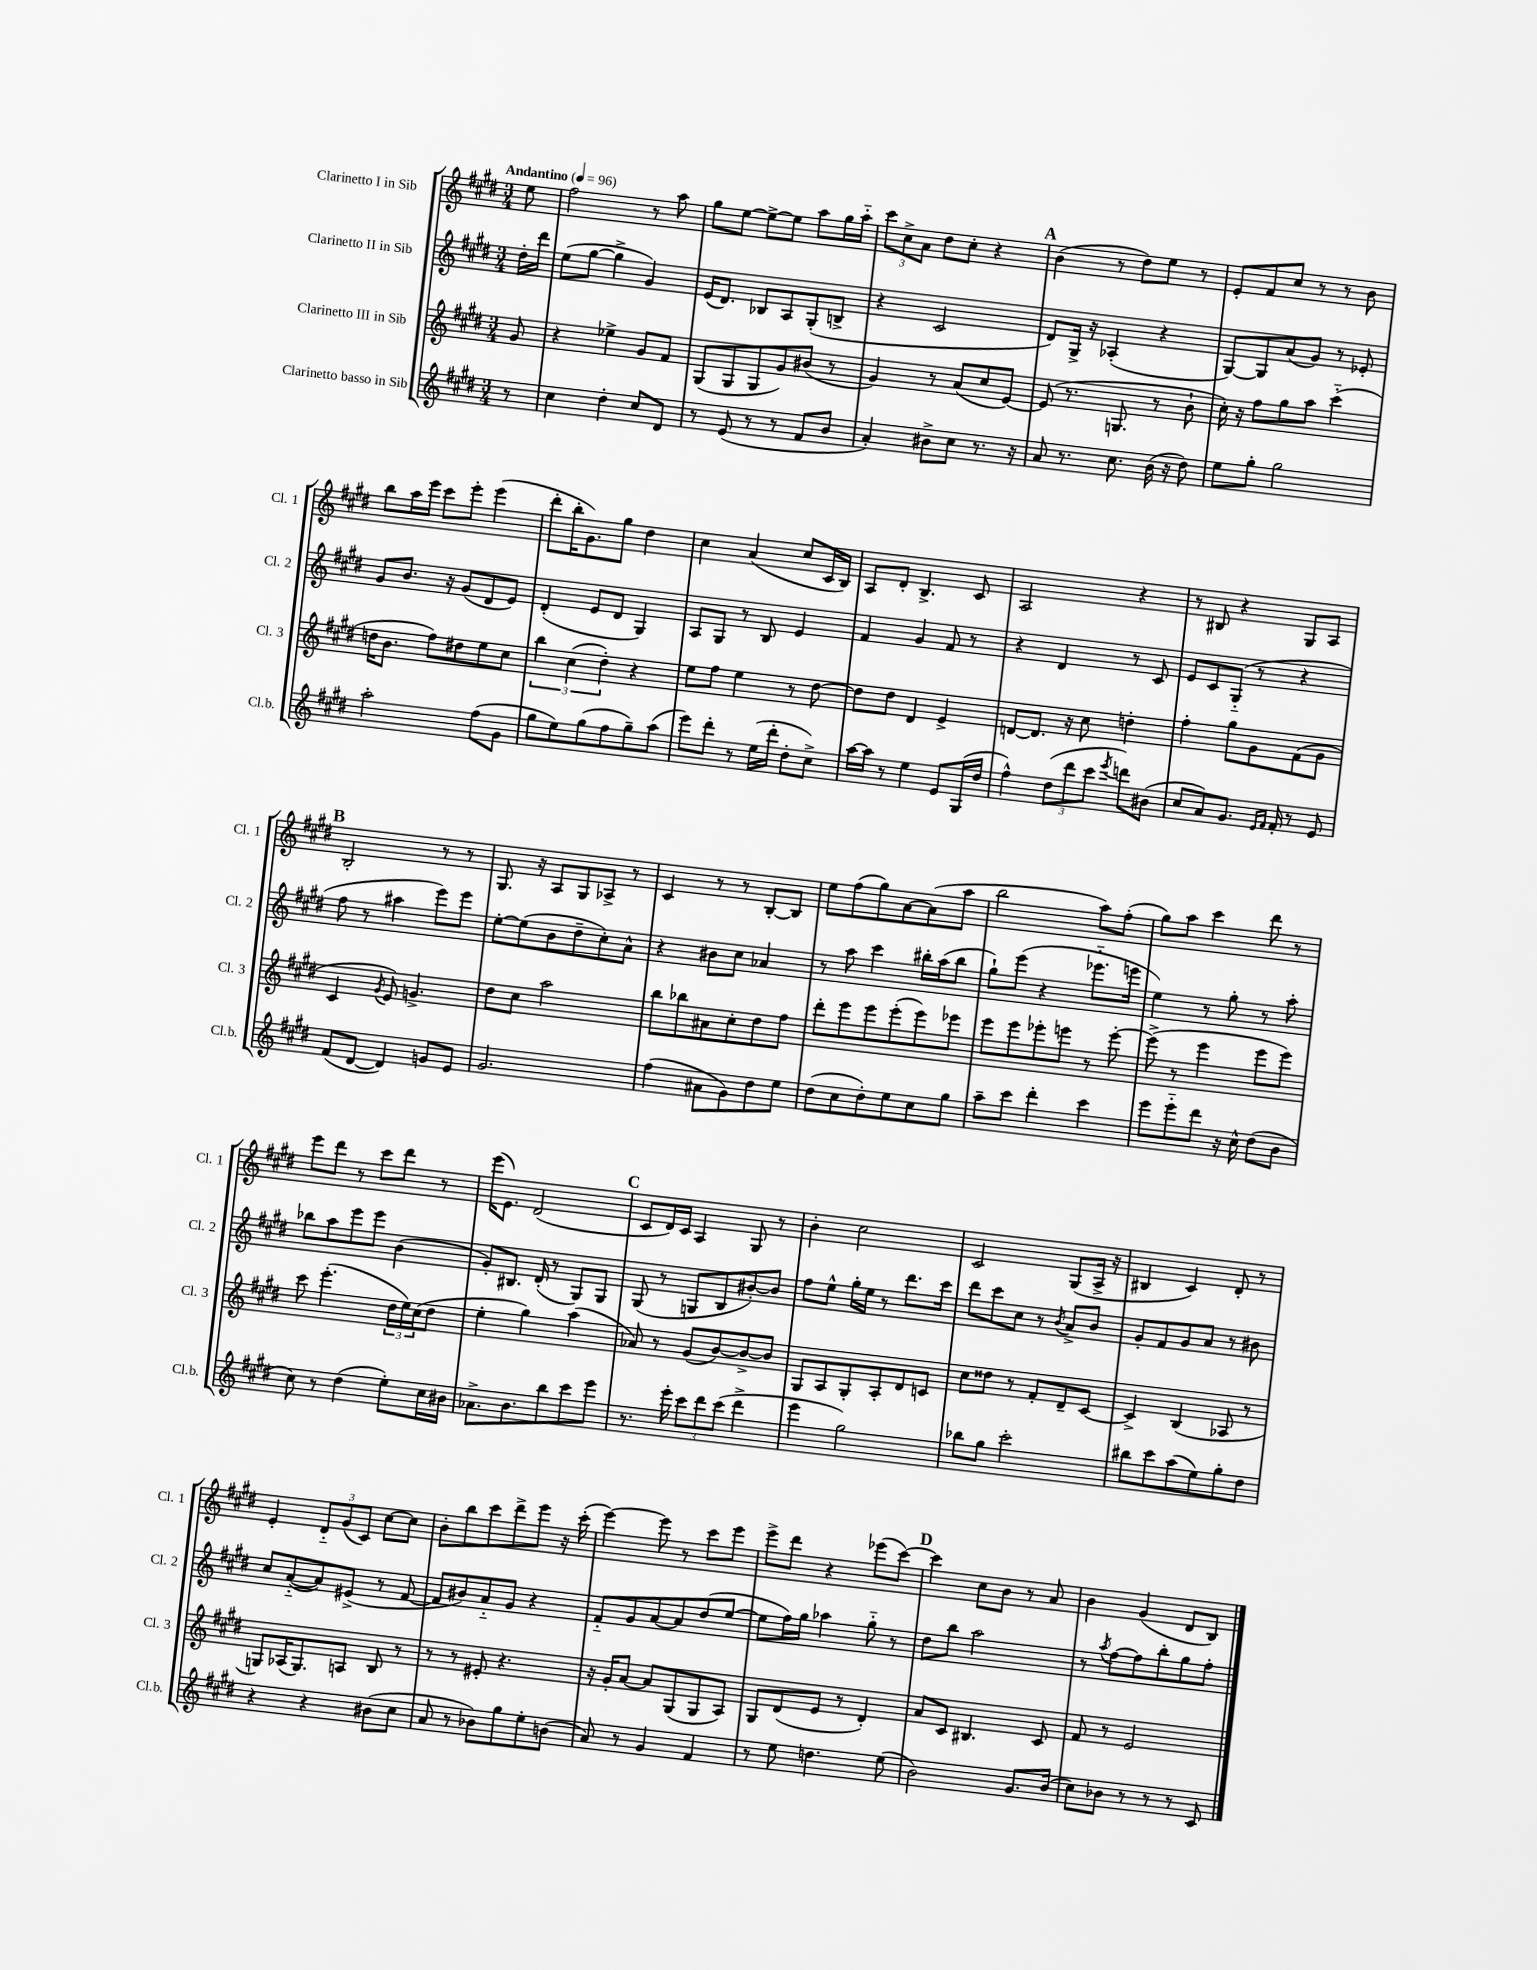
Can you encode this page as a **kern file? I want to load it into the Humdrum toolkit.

**kern	**kern	**kern	**kern
*staff4	*staff3	*staff2	*staff1
*clefG2	*clefG2	*clefG2	*clefG2
*k[f#c#g#d#]	*k[f#c#g#d#]	*k[f#c#g#d#]	*k[f#c#g#d#]
*M3/4	*M3/4	*M3/4	*M3/4
*MM96	*MM96	*MM96	*MM96
8r	8g#	16dd#'	8ee
.	.	16ddd#	.
=	=	=	=
4cc#	4r	(8ee	2ff#
.	.	[8gg#	.
4dd#'	4ee-^	4gg#^]	.
8cc#	8g#	4g#)	8r
8d#	8f#	.	8aa
=	=	=	=
8r	(8G#	(16e	8gg#
.	.	8.d#)	.
(8e	8G#	.	[8ee
8r	8G#	8B-	8ee^_
8r	8g#)	8A	8ee]
8f#	(8b#	(8G#'	8aa
8b	8r	8B^	16gg#
.	.	.	16aa'~
=	=	=	=
4a')	4g#)	4r	12ccc#
.	.	.	12cc#^
.	.	.	12a
8b#^	8r	2c#	8dd#
8cc#	(8a	.	8cc#'
8.r	8cc#	.	4r
.	[8e)	.	.
16r	.	.	.
=	=	=	=
8a	(8e]	8d#)	(4b
8.r	8.r	16G#^	.
.	.	16r	.
.	.	(4A-'	8r
8.cc#	8.G	.	.
.	.	.	8dd#)
(16b	8r	4r	8ee
16r	.	.	.
8dd#)	8b`	.	8r
=	=	=	=
8ee	16cc#')	[8G#)	8e'
.	16r	.	.
8gg#'	8ff#	8G#]	8f#
2gg#	8gg#	(8a	8cc#
.	8aa	8g#)	8r
.	(4ccc#'~	8r	8r
.	.	8e-'	8b
=	=	=	=
2aa'	16dd	8g#	8bb
.	8.b	.	.
.	.	8.b	16aa
.	.	.	16eee
.	8ff#)	.	8ccc#
.	.	16r	.
.	8dd#	(8g#	8eee'
(8ff#	8ee	8d#	(4eee
8g#	8cc#	8e)	.
=	=	=	=
8gg#	6bb	(4d#'	8ddd#'
8ee)	.	.	16bb'
.	(6cc#	.	.
.	.	.	8.g#)
(8gg#	.	8e	.
.	6dd#')	.	.
8ff#	.	8d#	8gg#
8gg#~)	4r	4G#)	4dd#
(8aa	.	.	.
=	=	=	=
8eee)	8ee	8A	4cc#
8ddd#'	8ff#	8G#	.
8r	4ee	8r	(4a
(16ee	.	8B	.
16ddd#'	.	.	.
8dd#'	8r	4e	8cc#
8cc#^)	[8dd#	.	16c#
.	.	.	16B)
=	=	=	=
[16aa	8dd#]	4f#	8A
16aa]	.	.	.
8r	8dd#	.	8d#'
4ee	4d#	4g#	4.B^
8e	4e^	8f#	.
(16G#	.	8r	8c#
16dd#	.	.	.
=	=	=	=
4ff#^^)	[8d	4r	2A
.	8.d]	.	.
(12dd#	.	4d#	.
.	16r	.	.
12ddd#	.	.	.
.	8cc#	.	.
12ccc#	.	.	.
8qeee	.	.	.
8ddd)	4dd'	8r	4r
(8b#	.	8c#	.
=	=	=	=
8cc#	4ff#'	8e	8r
8a)	.	8c#	8B#
8.g#	8gg#	(8G#'~	4r
.	8g#	8r	.
16qqe	.	.	.
16qqf#	.	.	.
16f#'	.	.	.
8r	(8f#	4r	8G#
8e	8g#	.	8A
=	=	=	=
(8f#	4c#	8ff#	2B'
[8d#	.	8r	.
.	8qg#	.	.
4d#])	8e)	4aa#	.
.	4.g^	.	.
8g	.	8eee)	8r
8e	.	8eee	8r
=	=	=	=
2.g#	8dd#	[8ee'	8.G#
.	8cc#	(8ee]	.
.	.	.	16r
.	2aa	8b	8A
.	.	8dd#~	8G#
.	.	8cc#')	8A-^
.	.	8a^^	8r
=	=	=	=
(4ff#	8bb	4r	4c#
.	8bb-	.	.
8a#	8a#	8b#	8r
8g#)	8cc#'	8cc#	8r
8dd#	8dd#	4a-	[8B'
8ee	8ff#	.	8B]
=	=	=	=
(8dd#	8ddd#'	8r	8ee
8cc#	8eee	8aa	(8ff#
8dd#')	8eee	4ccc#	8gg#)
8ee	(8eee'	.	[8a
8cc#	8eee)	16bb#'	(8a]
.	.	(16aa	.
8gg#	8eee-	8bb#	8aa
=	=	=	=
8aa~	8eee	8gg#`)	2bb
8ccc#	8eee	(8eee	.
4ddd#'	8eee-'	4r	.
.	8eee	.	.
4ccc#	8r	8.eee-'~	8aa)
.	[8eee'	.	(8ff#'
.	.	16eee	.
=	=	=	=
8eee	(8eee^]	4ee)	8gg#)
8eee'~	8r	.	8aa
8ddd#	4eee	8r	4ccc#
16r	.	8gg#'	.
16cc#^^	.	.	.
(8dd#	8eee	8r	8ddd#
8b	8eee)	8aa'	8r
=	=	=	=
8cc#)	8ccc#	8bb-	8eee
8r	(4.eee'	8aa	8ddd#
(4dd#	.	8eee	8r
.	.	8eee	8ccc#
8ee')	24dd#	(4b	8ddd#
.	24ee)	.	.
.	(24cc#	.	.
16cc#	8dd#	.	8r
16b#	.	.	.
=	=	=	=
8.a-^	4ee'	8g#')	(16eee
.	.	.	8.e)
.	.	8.B#	.
8.b	.	.	.
.	4gg#)	.	(2d#
.	.	(16d#'	.
8bb	.	8r	.
8ccc#	(4aa	8G#)	.
8eee	.	8G#	.
=	=	=	=
8.r	8a-)	(8G#	8c#
.	8r	8r	16d#)
16eee'	.	.	16c#
12ccc#	(8g#	8G	4A
12ddd#	.	.	.
.	[8b)	8B	.
(12ccc#	.	.	.
4ddd#^	8b^_	[8b#')	8G#
.	8b]	8b#]	8r
=	=	=	=
4eee	8G#	8ff#	4b'
.	8A	8ee^^	.
2gg#)	8G#'	16gg#'	2cc#
.	.	16ee	.
.	8A'	8r	.
.	8d#	8.ddd#	.
.	8c	.	.
.	.	16ccc#	.
=	=	=	=
8bb-	8cc#	8ddd#	2c#
8gg#	8dd##	8ccc#	.
2ccc#'	8r	8cc#	.
.	8f#'	8r	.
.	.	8qb	.
.	8d#~	8a^	(8G#
.	[8c#	8b	16A^
.	.	.	16r
=	=	=	=
8bb#	4c#^]	8g#'	4B#
8ccc#	.	8f#	.
(8aa	(4B	8g#	4c#)
8ee)	.	8a	.
8gg#'	8A-	8r	8d#'
8dd#	8r	8b#	8r
=	=	=	=
4r	8G)	8cc#	4e'
.	(16A-	([8a'~	.
.	8.G)	.	.
4r	.	8a])	12d#'~
.	.	.	(12g#
.	8A	(8e#^	.
.	.	.	12c#)
(8b#	8B	8r	[8cc#
8cc#	8r	[8f#	8cc#]
=	=	=	=
8a	8r	8f#]	8b'
8r	8r	8b#)	8bb
8b-)	8e#'	8a'~	8ccc#
8gg#	4.r	8g#	8ddd#^
8ee'	.	4r	8eee
(8b	.	.	16r
.	.	.	(16ccc#'
=	=	=	=
8a)	16r	8f#'~	[4eee)
.	16g#'	.	.
8r	[8a	8g#	.
4g#	8a]	[8a	8eee]
.	(8G#	8a]	8r
4f#	8G#	(8dd#	8ccc#
.	8A)	[8ee	8eee
=	=	=	=
8r	8G#	8ee]	8eee^
8ee	(8d#	16ff#)	8ddd#
.	.	16gg#	.
4.dd	8e	4aa-	4r
.	8r	.	.
.	4d#')	8gg#'~	(8eee-
(8ee	.	8r	[8ccc#)
=	=	=	=
2b)	8a	8dd#	4ccc#]
.	8c#	8bb	.
.	4.B#	2aa	8cc#
.	.	.	8b
8.g#	.	.	8r
.	8c#	.	8a
(16b	.	.	.
=	=	=	=
8cc#)	8f#	8r	4b
.	.	8qaa	.
8b-	8r	[8ff#	.
8r	2e	8ff#]	(4g#
8r	.	8bb'	.
8r	.	8gg#	8d#
8c#	.	8ff#'	8B)
==	==	==	==
*-	*-	*-	*-
